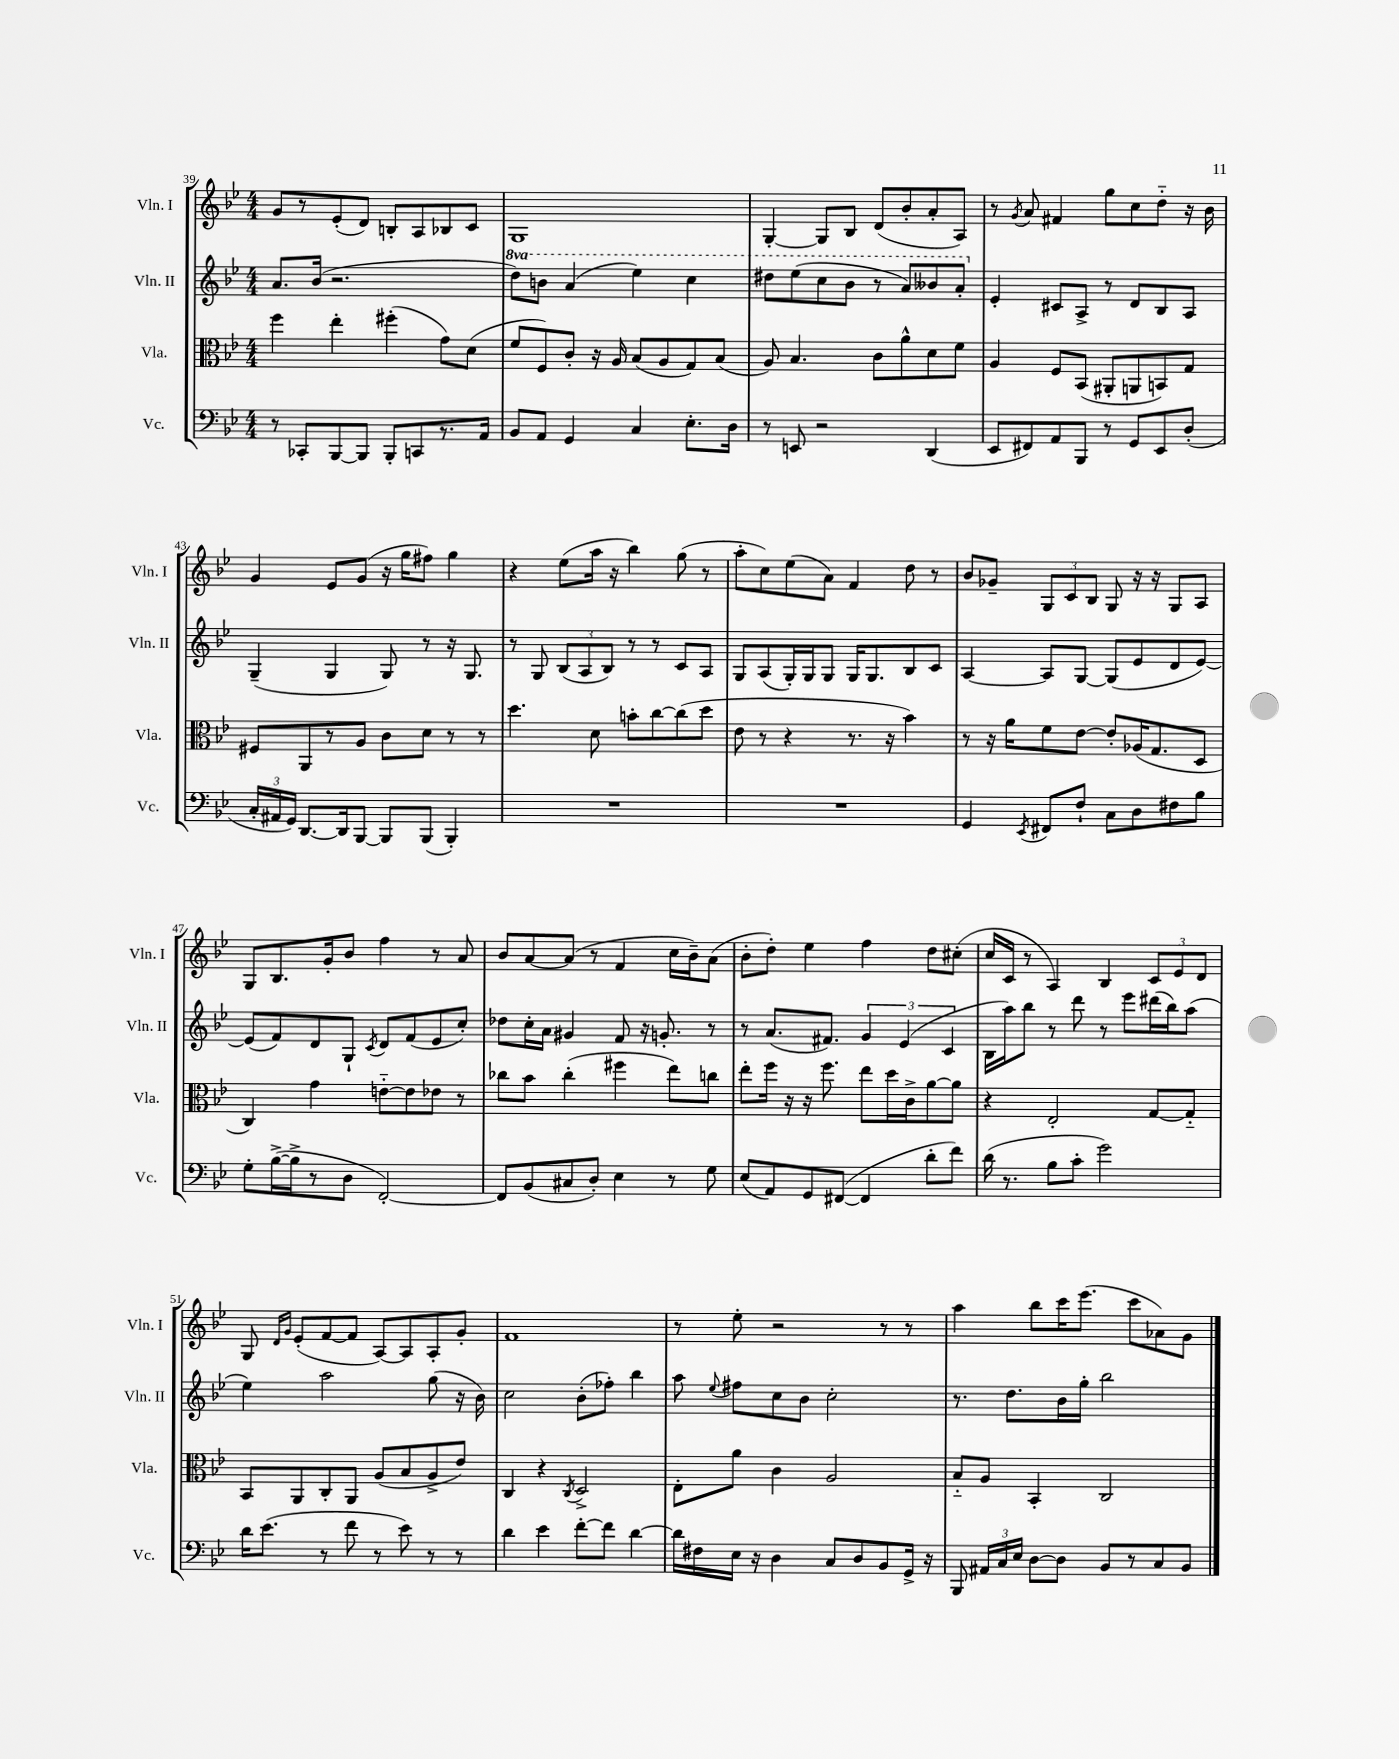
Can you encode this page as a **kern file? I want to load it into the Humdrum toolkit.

**kern	**kern	**kern	**kern
*part4	*part3	*part2	*part1
*staff4	*staff3	*staff2	*staff1
*I"Vc.	*I"Vla.	*I"Vln. II	*I"Vln. I
*I'Vc.	*I'Vla.	*I'Vln. II	*I'Vln. I
*clefF4	*clefC3	*clefG2	*clefG2
*k[b-e-]	*k[b-e-]	*k[b-e-]	*k[b-e-]
*M4/4	*M4/4	*M4/4	*M4/4
=39	=39	=39	=39
8r	4ff\	8.a/L	8g/L
8CC-X'/L	.	.	8r
.	.	(16b-/Jk	.
[8BBB-/	4ee-'\	2.r	(8e-'/
8BBB-/J]	.	.	8d/J)
8BBB-'/L	(4ff#X'\	.	8Bn'/L
8CCn/	.	.	8A/
8.r	8g\L)	.	8B-X/
.	(8d\J	.	8c/J
16AA/Jk	.	.	.
=40	=40	=40	=40
*	*	*8va	*
8BB-/L	8f/L	8ddd\L)	1G
8AA/J	8F/)	8bbn\J	.
4GG/	8c'/J	(4aa/	.
.	16r	.	.
.	16A/	.	.
4C/	(8B-/L	4eee-\)	.
.	8A/	.	.
8.E-'\L	8G/)	4ccc\	.
.	(8B-/J	.	.
16D\Jk	.	.	.
=41	=41	=41	=41
8r	8A/)	8ddd#X\L	[4G'/
8EEn/	4.B-/	(8eee-\	.
2r	.	8ccc\	8G/L]
.	.	8bb-\J	8B-/J
.	8c\L	8r	(8d/L
.	8a^^\	8aa/L)	8b-'/
(4DD/	8d\	8bb--X/	8a'/
.	8f\J	8aa'/J	8A/J)
=42	=42	=42	=42
*	*	*X8va	*
8EE-/L	4A/	4e-'/	8r
.	.	.	8qg/
8FF#X/)	.	.	8a/
8AA/	8F/L	8c#X/L	4f#X/
8BBB-/J	(8BB-/J	8A^/J	.
8r	8AA#X'/L	8r	8gg\L
8GG/L	8AAn/	8d/L	8cc\
8EE-/	8BBn/)	8B-/	8dd\J
(8D'/J	8G/J	8A/J	16r
.	.	.	16b-\
!!LO:LB:g=z
=43	=43	=43	=43
24C'/LL	8F#X/L	(4G~/	4g/
24AA#X/	.	.	.
24GG/JJ)	.	.	.
[8.DD/L	8AA/	.	.
.	8r	4G/	8e-/L
16DD/k]	.	.	.
[8BBB-/J	8A/J	.	(8g/J
8BBB-/L]	8c\L	8G/)	16r
.	.	.	16gg\KL
(8BBB-/J	8d\J	8r	8ff#X\J)
4BBB-'/)	8r	16r	4gg\
.	.	8.G/	.
.	8r	.	.
=44	=44	=44	=44
1r	4.dd\	8r	4r
.	.	8G/	.
.	.	(12B-/L	(8ee-\L
.	.	12A/	.
.	8d\	.	16aa\Jk
.	.	12B-/J)	.
.	.	.	16r
.	8bn'\L	8r	4bb-\)
.	[8cc\	8r	.
.	(8cc\]	8c/L	(8gg\
.	8dd\J	8A/J	8r
=45	=45	=45	=45
1r	8e-\	8G/L	8aa'\L
.	8r	(8A/	8cc\)
.	4r	16G'/L)	(8ee-\
.	.	16G/J	.
.	.	8G/J	8a\J)
.	8.r	16G/KL	4f/
.	.	8.G/	.
.	16r	.	.
.	4b-\)	8B-/	8dd\
.	.	8c/J	8r
=46	=46	=46	=46
4GG/	8r	[4A/	8b-/L
.	16r	.	8g-X~/J
.	16a\KL	.	.
8qEE-/	.	.	.
8FF#X/L	8f\	8A/L]	12G/L
.	.	.	12c/
8F`/J	[8e-\J	[8G/J	.
.	.	.	12B-/J
8C\L	8e-'/L]	(8G/L]	8G/
8D\	(16A-X/K	8e-/	16r
.	8.G/	.	16r
8F#X\	.	8d/	8G/L
8B-\J	8D/J	[8e-/J)	8A/J
!!LO:LB:g=z
=47	=47	=47	=47
8G'\L	4C/)	(8e-/L]	8G/L
([16B-^\L	.	8f/)	8.B-/
16B-^\J]	.	.	.
8r	4g\	8d/	.
.	.	.	16g'/k
8D\J	.	8G`/J	8b-/J
.	.	8qc/	.
[2FF'/)	[8en\L	8d/L	4ff\
.	8e\]	(8f/	.
.	8e-X\J	8e-/	8r
.	8r	8cc'/J)	8a/
=48	=48	=48	=48
8FF/L]	8cc-X\L	8dd-X\L	8b-/L
(8BB-/	8b-\J	16cc'\L	[8a/
.	.	16a\JJ	.
8C#X/	(4cc-'\	4g#X/	(8a/J]
8D'/J)	.	.	8r
4E-\	4ff#X\	8f/	4f/
.	.	16r	.
.	.	8.gn'/	.
8r	8ee-\L)	.	16cc\LL
.	.	.	16b-~\J)
8G\	8ccn\J	8r	(8a\J
=49	=49	=49	=49
(8E-/L	8ee-'\L	8r	8b-'\L
8AA/)	16ff\Jk	(8.a/L	8dd'\J)
.	16r	.	.
8GG/	16r	.	4ee-\
.	8.ff\	8.f#X/J)	.
([8FF#X/J	.	.	.
4FF#/]	8ee-\L	6g/	4ff\
.	16dd\L	.	.
.	.	(6e-/	.
.	16c^\J	.	.
8d'\L	[8a\	.	8dd\L
.	.	6c/	.
8f\J)	8a\J]	.	(8cc#X'\J
=50	=50	=50	=50
(16d\	4r	16B-\LL	16cc/LL
8.r	.	16aa\J)	16c/JJ
.	.	8bb-\J	8r
8B-\L	2E-'/	8r	4A/)
8c'\J	.	8ddd\	.
2g\)	.	8r	4B-/
.	.	8eee-\L	.
.	[8G/L	(16ddd#X\L	12c/L
.	.	16bb-\J)	.
.	.	.	12e-/
.	8G/J]	(8aa\J	.
.	.	.	12d/J
!!LO:LB:g=z
=51	=51	=51	=51
16d\KL	8BB-/L	4ee-\)	8G/
(8.e-\J	.	.	.
.	.	.	16qqd/LL
.	.	.	16qqg/JJ
.	8AA/	.	(8e-'/L
8r	8C'/	2aa\	[8f/
8f\	8AA/J	.	8f/J]
8r	(8A/L	.	[8A/L)
8e-\)	8B-/	.	8A/]
8r	8A^/	(8gg\	8A'/
8r	8e-/J)	16r	8g'/J
.	.	16b-\)	.
=52	=52	=52	=52
4d\	4C/	2cc\	1f
4e-\	4r	.	.
.	8qC/	.	.
[8f'\L	2D^/	(8b-'\L	.
8f\J]	.	8ff-X'\J)	.
[4d\	.	4bb-\	.
=53	=53	=53	=53
16d\LL]	8E-'\L	8aa\	8r
16F#X\	.	.	.
.	.	8qqee-/	.
16E-\JJ	8a\J	8ff#X\L	8ee-'\
16r	.	.	.
4D\	4c\	8cc\	2r
.	.	8b-\J	.
8C/L	2A/	2cc'\	.
8D/	.	.	.
8BB-/	.	.	8r
16GG^/Jk	.	.	8r
16r	.	.	.
=54	=54	=54	=54
8BBB-/	8B-/L	8.r	4aa\
24AA#X/LL	8A/J	.	.
24C/	.	.	.
.	.	8.dd\L	.
24E-/JJ	.	.	.
[8D\L	4BB-'/	.	8bb-\L
8D\J]	.	16b-\L	16ccc\K
.	.	16gg'\JJ	(8.eee-\J
8BB-/L	2C/	2bb-\	.
8r	.	.	8ccc\L
8C/	.	.	8a-X\)
8BB-/J	.	.	8g\J
==	==	==	==
*-	*-	*-	*-
